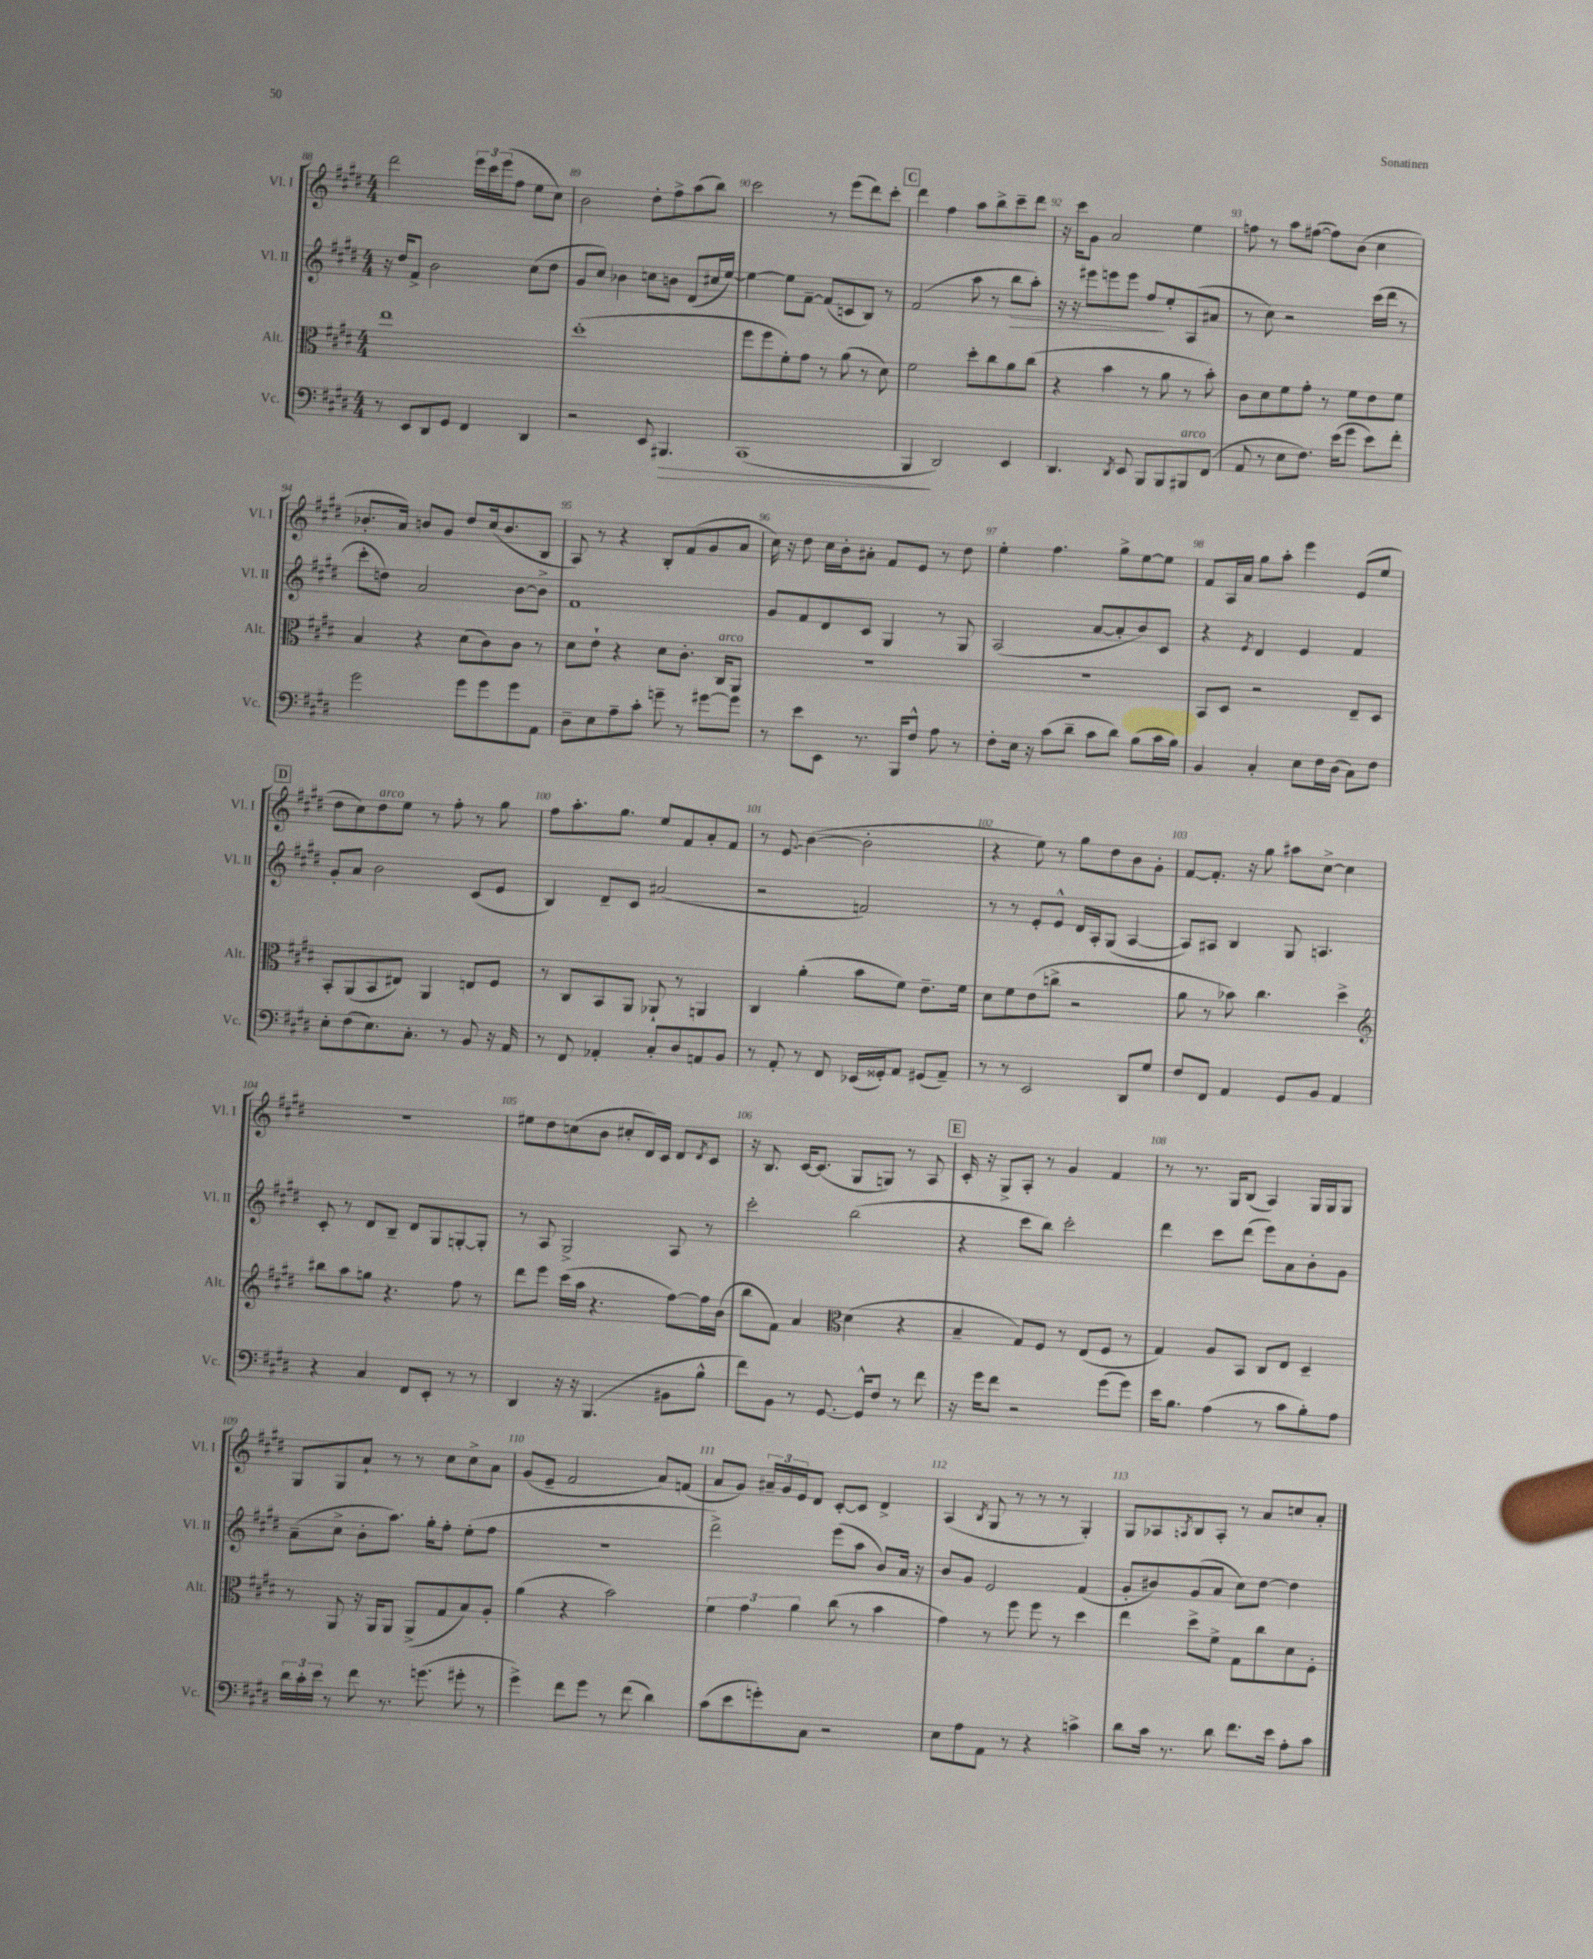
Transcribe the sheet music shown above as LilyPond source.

<<
\new StaffGroup <<
\new Staff = "s0" \with { instrumentName = "Vl. I" shortInstrumentName = "Vl. I" } {
    \clef treble \key e \major \numericTimeSignature \time 4/4
    dis'''2 \tuplet 3/2 { e'''16 cis'''16 e'''16( } fis''8 e''8 cis''8) |
    b'2 dis''8-. fis''8-> a''8( b''8) |
    cis'''2 r8 e'''8( dis'''8) cis'''8-. |
    \mark \markup { \box "C" } dis'''4 fis''4 a''8 b''8-> cis'''8-- dis'''8 |
    r16 cis'''16 gis'8 a'2 e''4 |
    f''8 r8 a''8 fis''8~( fis''8) b'8( cis''4 |
    bes'8.-. a'16) b'8 gis'8 dis''8 cis''16( b'8. b8 |
    a8) r8 r4 b8-. fis'8( gis'8 a'8 |
    cis''16) r16 dis''8 cis''16 b'16-. ais'8-. fis'8 e'8 r8 dis''8 |
    e''4-. fis''4. gis''8-> e''8~ e''8 |
    fis'8 a16 a'16 gis''8 a''8-. e'''4 e'8( e''8 |
    \mark \markup { \box "D" } dis''8 cis''8) dis''8^\markup { \italic "arco" } e''8 r8 fis''8-. r8 gis''8 |
    fis''8 a''8.-. gis''8. e''8 fis'8 a'8-. fis'8 |
    r8 \once \override Glissando.style = #'zigzag e'8\glissando b'4~( b'2-. |
    r4 e''8) r8 gis''8 dis''8 b'8 gis'8-. |
    fis'8~ fis'8.-. r16 gis''8 ais''8 cis''8~-> cis''4 |
    R1 |
    eis''8 dis''8 c''8( b'8 cis''8-. dis'16) cis'16 dis'8 \acciaccatura { dis'8 } cis'8 |
    r16 b8. cis'16~ cis'8.( gis8 g8) r8 a8 |
    \mark \markup { \box "E" } cis'16-. r16 gis8-> a8-. r8 gis'4 fis'4 |
    r8 r8. gis16 b8( a4) gis16 gis16 gis8 |
    gis8 gis8 a'8-! r8 r8 cis''8 cis''8-> a'8 |
    gis'8( e'8-- fis'2 a'8) f'8( |
    a'8 gis'8) \tuplet 3/2 { ais'16-- gis'16 e'16 } dis'8 cis'8~-. cis'8 dis'4-> |
    a4( \acciaccatura { b8 } gis8 r8 r8 r8 gis4-.) |
    gis8 aes8 \acciaccatura { a8 } b8 a8-. r8 a'8 c''8 a'8-. \bar "|." |
}
\new Staff = "s1" \with { instrumentName = "Vl. II" shortInstrumentName = "Vl. II" } {
    \clef treble \key e \major \numericTimeSignature \time 4/4
    r16 dis''16 fis'8-> b'2 cis''8( dis''8 |
    gis'8 cis''8) bes'4 c''8 b'8 dis'8( cis''16 e''16~) |
    e''4~ e''8 fis'8~-- fis'8( c'8 b8) r8 |
    \mark \markup { \box "C" } fis'2( a''8 r8 b''8\> a''8-.) |
    r16 r16 eis'''8 e'''8 e'''8 fis''8\! e''8-. a8( ais'8 |
    r8 cis''8) r2 cis'''16( dis'''16 r8 |
    cis'''8-. d''8) a'2 b'8~ b'8-> |
    fis'1 |
    gis'8 fis'8 dis'8 cis'8 gis4 r8 gis8 |
    a2( a'8~ a'8-. b'8) cis'8 |
    r4 \acciaccatura { e'8 } dis'4 e'4 fis'4 |
    \mark \markup { \box "D" } gis'8-. a'8 b'2 cis'8( e'8 |
    b4) dis'8-- cis'8 ais'2( |
    r2 f'2) |
    r8 r8 e'8-. e'8-^ dis'16 a16-. gis8( a4~ |
    a8) ais8 b4 gis8 a4. |
    cis'8-. r8 dis'8 b8-- dis'8 gis8 g8~-. g8-. |
    r8 a8 gis2-> a8 r8 |
    cis'''2-. b''2( |
    \mark \markup { \box "E" } r4 cis'''8 b''8) cis'''2-. |
    dis'''4 cis'''8 dis'''8( e'''8) a'8 b'8-. gis'8 |
    a'8--( cis''8-> b'8-. a''8.) gis''16-. fis''8-. e''8-.( fis''8 |
    R1 |
    dis'''2->) e'''8( a''8 b'8) a'16 r16 |
    b'8 gis'8 e'2 fis'4( |
    gis'8-. bis'8) gis'8( a'8 cis''8) dis''8~ dis''4 \bar "|." |
}
\new Staff = "s2" \with { instrumentName = "Alt." shortInstrumentName = "Alt." } {
    \clef alto \key e \major \numericTimeSignature \time 4/4
    e''1 |
    dis''1-.( |
    fis''8 fis''8 fis'8-.) gis'8 r8 a'8( r8 dis'8) |
    \mark \markup { \box "C" } fis'2 dis''8-. cis''8 a'8 cis''8( |
    r4 b'4 r8 a'8 r8 b'8-.) |
    cis'8 dis'8 fis'8 gis'8-. r8 fis'8 e'8 fis'8 |
    b4 r4 dis'8( cis'8) cis'8 r8 |
    dis'8 e'8-! r4 dis'8 cis'8.-. cis16^\markup { \italic "arco" } a,8 |
    R1 |
    R1 |
    b,8 dis8 r2 e8-- dis8 |
    \mark \markup { \box "D" } b,8-. a,8( b,8 eis8) a,4 e8 fis8 |
    r8 cis8 b,8 a,8 aes,8-! r8 a,4 |
    cis4 a'4-.( b'8 fis'8) e'8.-- fis'16 |
    dis'8 fis'8 e'8( c''8-> r2 |
    a'8 r8 bes'8) cis''4. dis''4-> |
    \clef treble bis''8 a''8 g''8 r4. fis''8 r8 |
    dis'''8 e'''8 cis'''16( a''16 r4. fis''8~) fis''16 b'16( |
    b''8 fis'8) a'4 \clef alto dis'4( r4 |
    \mark \markup { \box "E" } b4-- gis8) fis8 r8 e8( fis8 r8 |
    gis4) a8 b,8 cis8 e8 dis4-- |
    r8 a,8 r16 a,16 a,8 a,8->( gis8 b8) a8-. |
    a'4( r4 b'2) |
    \tuplet 3/2 { fis'4 gis'4 a'4 } cis''8( r8 b'4 |
    gis'4) r8 fis''8 fis''8 r8 dis''4 |
    e''4 dis''8-> fis'8-> gis8 cis''8 dis'8 fis8-. \bar "|." |
}
\new Staff = "s3" \with { instrumentName = "Vc." shortInstrumentName = "Vc." } {
    \clef bass \key e \major \numericTimeSignature \time 4/4
    r8 e,8 dis,8 gis,8 fis,4 dis,4 |
    r2 e,8 bis,,4.\> |
    cis,1( |
    \mark \markup { \box "C" } b,,4\! dis,2) e,4 |
    dis,4. \acciaccatura { dis,8 } e,8 b,,8 b,,8 bis,,8^\markup { \italic "arco" } fis,8( |
    a,8 r8 e8 fis8.) e'16( gis'8 e'8) fis'8-. |
    gis'2 gis'8 gis'8 gis'8 a,8 |
    dis8-- e8 a8-- cis'8-. g'8-- r8 gis'8~ gis'8 |
    r8 e'8 e,8 r8. b,,16 fis8-^ a8 r8 |
    fis8-. e16 r16 cis'8( dis'8-- cis'8 dis'8) b8( cis'16 b16) |
    b,4 cis4-. e8 fis16 dis16( cis8) fis8 |
    \mark \markup { \box "D" } e8-. fis8( e8.) cis8.-. r8 b,8 r16 a,16 |
    r8 fis,8 aes,4-. cis8-. dis8 a,8 b,8 |
    r8 a,8-. r8 fis,8 ees,16( gisis,16-.) a,8 gis,8( a,8--) |
    r8 r8 e,2 dis,8 gis8 |
    fis8 fis,8 a,4 gis,8 b,8 a,4 |
    r4 cis4 fis,8 e,8-. r8 r8 |
    dis,4 r16 r16 b,,4.( bis,8 b8-^ |
    fis'8) b,8 r8 gis,8.~ gis,16-^ fis8 r8 fis'8 |
    \mark \markup { \box "E" } r16 gis'16 fis'8 r2 gis'8( gis'8) |
    e'16 b8. a4( r8 cis'8 b8-.) a8 |
    \tuplet 3/2 { dis'16 cis'16-. e'16 } r8 fis'8 r8. g'8.( gis'8-. r8 |
    gis'4->) fis'8 gis'8 r8 fis'8( dis'4) |
    cis'8( e'8 g'8-.) cis8 r2 |
    e8 a8 a,8 r8 r4 c'4-> |
    dis'8 cis'16 r8. dis'8 fis'8. e'16 a8-. cis'8 \bar "|." |
}
>>
>>
\layout { \context { \Score currentBarNumber = #88 \override BarNumber.break-visibility = ##(#f #t #t) barNumberVisibility = #all-bar-numbers-visible } }
